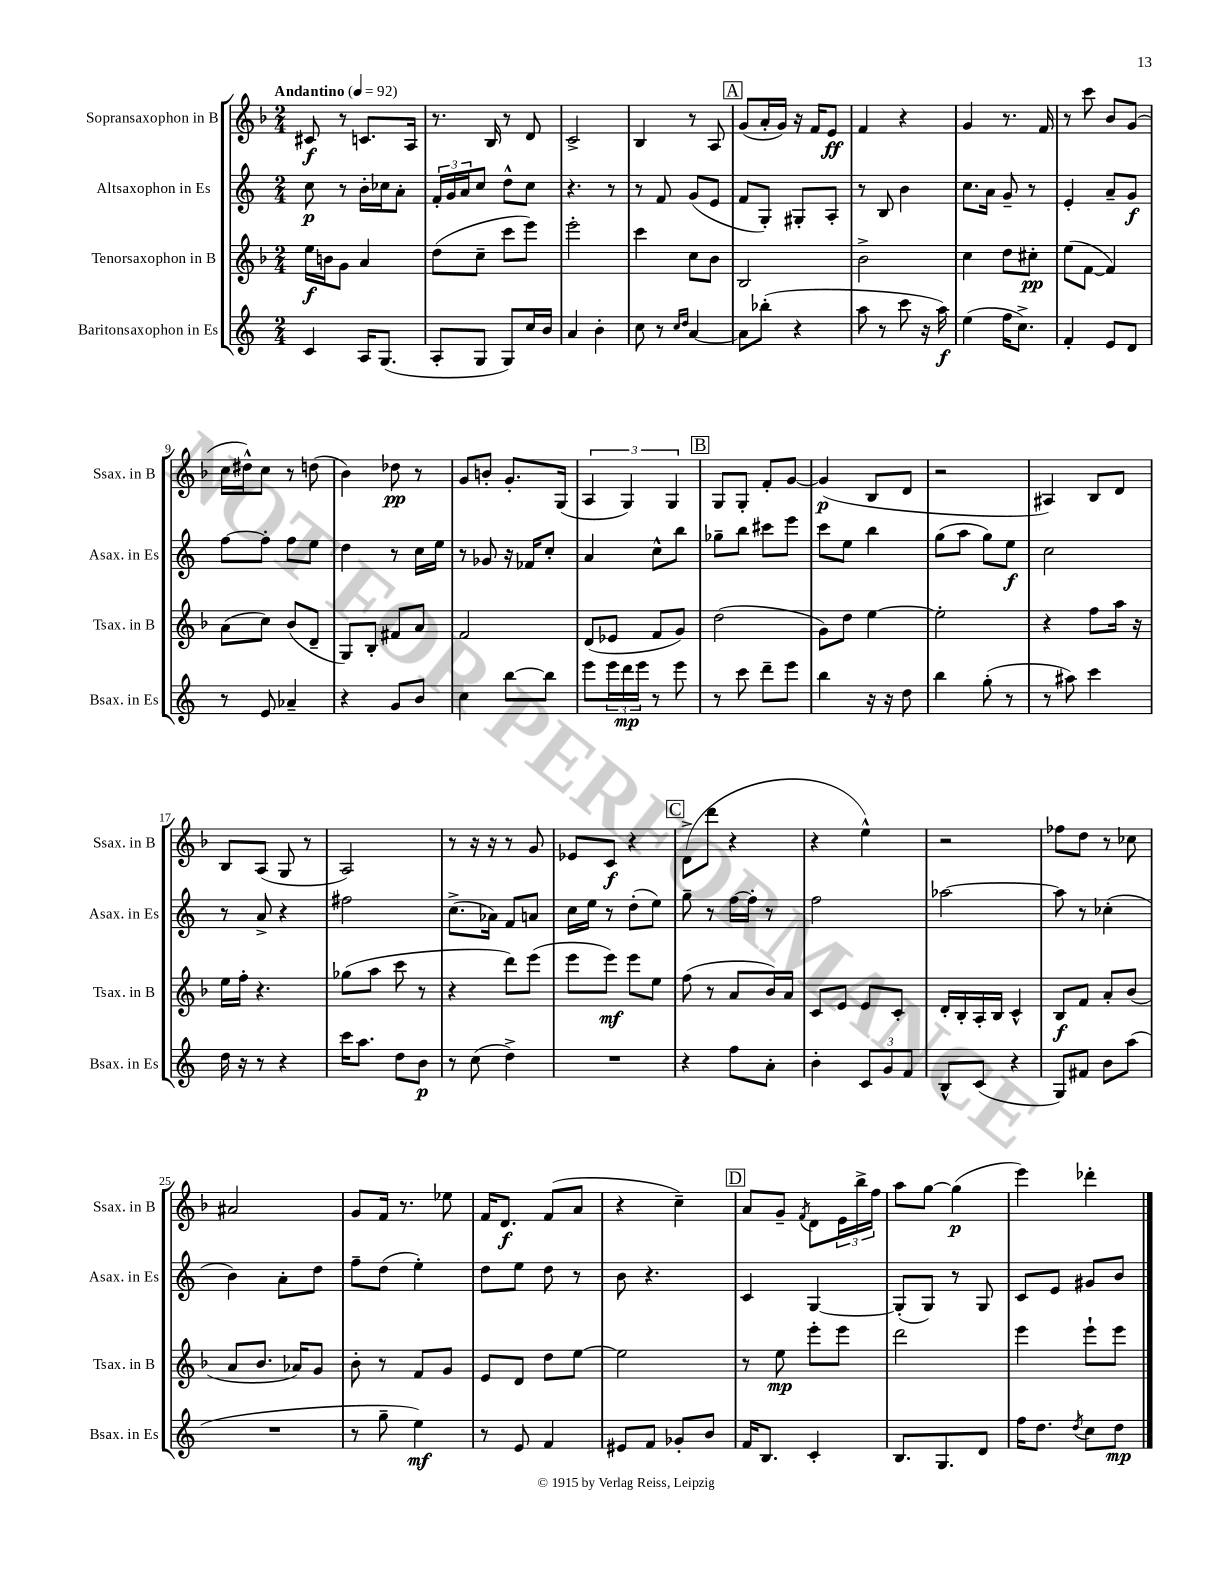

**kern	**kern	**kern	**kern
*staff4	*staff3	*staff2	*staff1
*clefG2	*clefG2	*clefG2	*clefG2
*k[]	*k[b-]	*k[]	*k[b-]
*M2/4	*M2/4	*M2/4	*M2/4
*MM92	*MM92	*MM92	*MM92
4c/	16ee\LL	8cc\	8c#/
.	16b\J	.	.
.	8g\J	8r	8r
16A/LK	4a/	16b'\LL	8.c/L
(8.G/J	.	16cc-\J	.
.	.	8a'\J	.
.	.	.	16A/Jk
=	=	=	=
8A'/L	(8dd\L	24f'/LL	8.r
.	.	24g/	.
.	.	24a/J	.
8G/J	8cc~\J	8cc/J	.
.	.	.	16B-/
8G/L)	8ccc\L	8dd^^\L	8r
16cc/L	8eee\J)	8cc\J	8d/
16b/JJ	.	.	.
=	=	=	=
4a/	2eee'\	4.r	2c^/
4b'\	.	.	.
.	.	8r	.
=	=	=	=
8cc\	4ccc\	8r	4B-/
8r	.	8f/	.
16qqcc/LL	.	.	.
16qqdd/JJ	.	.	.
[4a/	8cc\L	(8g/L	8r
.	8b-\J	8e/J	8A/
=	=	=	=
8a\]L	2B-/	8f/L	(8g/L
(8bb-'\J	.	8G'/J)	16a'/L
.	.	.	16g/JJ)
4r	.	8G#'/L	16r
.	.	.	16f/LK
.	.	8A'/J	8e/J
=	=	=	=
8aa\	2b-^\	8r	4f/
8r	.	8B/	.
8ccc\	.	4b\	4r
16r	.	.	.
16aa\)	.	.	.
=	=	=	=
(4ee\	4cc\	8.cc\L	4g/
.	.	16a\Jk	.
16ff\LK	8dd\L	8g~/	8.r
8.cc^\J)	.	.	.
.	8cc#'\J	8r	.
.	.	.	16f/
=	=	=	=
4f'/	(8ee\L	4e'/	8r
.	[8f\J	.	8ccc\
8e/L	4f/])	8a~/L	8b-/L
8d/J	.	8g/J	(8g/J
=	=	=	=
8r	(8a\L	[8ff\L	16cc\LL
.	.	.	16dd#^^\J)
8e/	8cc\J)	8ff'\]J	8cc\J
4a-~/	(8b-/L	8ff\L	8r
.	8d~/J	8ee\J	(8dd\
=	=	=	=
4r	8G/L)	4dd\	4b-\)
.	8B-'/J	.	.
8g/L	8f#/L	8r	8dd-\
8b/J	8a/J	16cc\LL	8r
.	.	16ee\JJ	.
=	=	=	=
4cc\	2f/	8r	8g/L
.	.	8g-/	8b'/J
[8bb\L	.	16r	8.g'/L
.	.	16f-/LK	.
8bb\]J	.	8cc'/J	.
.	.	.	(16G/Jk
=	=	=	=
8eee\L	(8d/L	4a/	6A/
24eee\L	8e-/J	.	.
24ddd\	.	.	6G/)
24eee\JJ	.	.	.
8r	8f/L	8cc^^\L	.
.	.	.	6G/
8eee\	8g/J)	8bb\J	.
=	=	=	=
8r	(2dd\	8gg-~\L	8G/L
8ccc\	.	8bb\J	8G'/J
8ddd~\L	.	8ccc#\L	8f'/L
8eee\J	.	8eee\J	[8g/J
=	=	=	=
4bb\	8g\L)	8ccc\L	(4g/]
.	8dd\J	8ee\J	.
16r	[4ee\	4bb\	8B-/L
16r	.	.	.
8dd\	.	.	8d/J
=	=	=	=
4bb\	2ee'\]	(8gg\L	2r
.	.	8aa\J	.
(8gg'\	.	8gg\L)	.
8r	.	8ee\J	.
=	=	=	=
8r	4r	2cc\	4A#/)
8aa#\)	.	.	.
4ccc\	8ff\L	.	8B-/L
.	16aa\Jk	.	8d/J
.	16r	.	.
=	=	=	=
16dd\	16ee\LL	8r	8B-/L
16r	16ff'\JJ	.	.
8r	4.r	8a^/	(8A/J
4r	.	4r	8G/
.	.	.	8r
=	=	=	=
16ccc\LK	(8gg-\L	2ff#\	2A/)
8.aa\J	.	.	.
.	8aa\J	.	.
8dd\L	8ccc\	.	.
8b\J	8r	.	.
=	=	=	=
8r	4r	(8.cc^\L	8r
(8cc\	.	.	16r
.	.	16a-\Jk)	16r
4dd^\)	8ddd\L)	8f/L	8r
.	(8eee\J	8a/J	8g/
=	=	=	=
2r	8eee\L	16cc\LL	8e-/L
.	.	16ee\JJ	.
.	8eee\J)	8r	8c/J
.	8eee\L	(8dd'\L	4r
.	8ee\J	8ee\J)	.
=	=	=	=
4r	(8ff\	8gg~\	(8d^\L
.	8r	8r	8ddd\J
8ff\L	8a/L	[16ff\LL	4r
.	.	16ff'\]JJ	.
8a'\J	16b-/L)	8r	.
.	16a/JJ	.	.
=	=	=	=
4b'\	8c/L	2ff\	4r
.	8e/J	.	.
12c/L	8e/L	.	4ee^^\)
12g/	.	.	.
.	8c'/J	.	.
12f/J	.	.	.
=	=	=	=
8B^^/L	16d'/LL	[2aa-\	2r
.	16B-'/	.	.
(8c/J	16A'/	.	.
.	16B-/JJ	.	.
4r	4c^^/	.	.
=	=	=	=
8G/L)	8B-/L	8aa-\]	8ff-\L
8f#/J	8f/J	8r	8dd\J
8b\L	8a'/L	(4cc-'\	8r
(8aa\J	(8b-/J	.	8cc-\
=	=	=	=
2r	8a/L	4b\)	2a#/
.	8.b-/J	.	.
.	.	8a'\L	.
.	16a-/LK)	.	.
.	8g/J	8dd\J	.
=	=	=	=
8r	8b-'\	8ff~\L	8g/L
8gg~\	8r	(8dd\J	16f/Jk
.	.	.	8.r
4ee\)	8f/L	4ee'\)	.
.	8g/J	.	8ee-\
=	=	=	=
8r	8e/L	8dd\L	16f/LK
.	.	.	8.d/J
8e/	8d/J	8ee\J	.
4f/	8dd\L	8dd\	(8f/L
.	[8ee\J	8r	8a/J
=	=	=	=
8e#/L	2ee\]	8b\	4r
8f/J	.	4.r	.
8g-'/L	.	.	4cc~\)
8b/J	.	.	.
=	=	=	=
16f/LK	8r	4c/	8a/L
8.B/J	.	.	.
.	8ee\	.	8g~/J
.	.	.	8qf/
4c'/	8eee'\L	[4G/	8d\L
.	8eee\J	.	24e\L
.	.	.	24bb-^\
.	.	.	24ff\JJ
=	=	=	=
8.B/L	2ddd\	(8G'/]L	8aa\L
.	.	8G/J)	[8gg\J
8.G/	.	.	.
.	.	8r	(4gg\]
8d/J	.	8G/	.
=	=	=	=
16ff\LK	4eee\	8c/L	4eee\)
8.dd\J	.	.	.
.	.	8e/J	.
8qdd/	.	.	.
8cc\L	8eee`\L	8g#/L	4ddd-'\
8dd\J	8eee\J	8b/J	.
==	==	==	==
*-	*-	*-	*-
